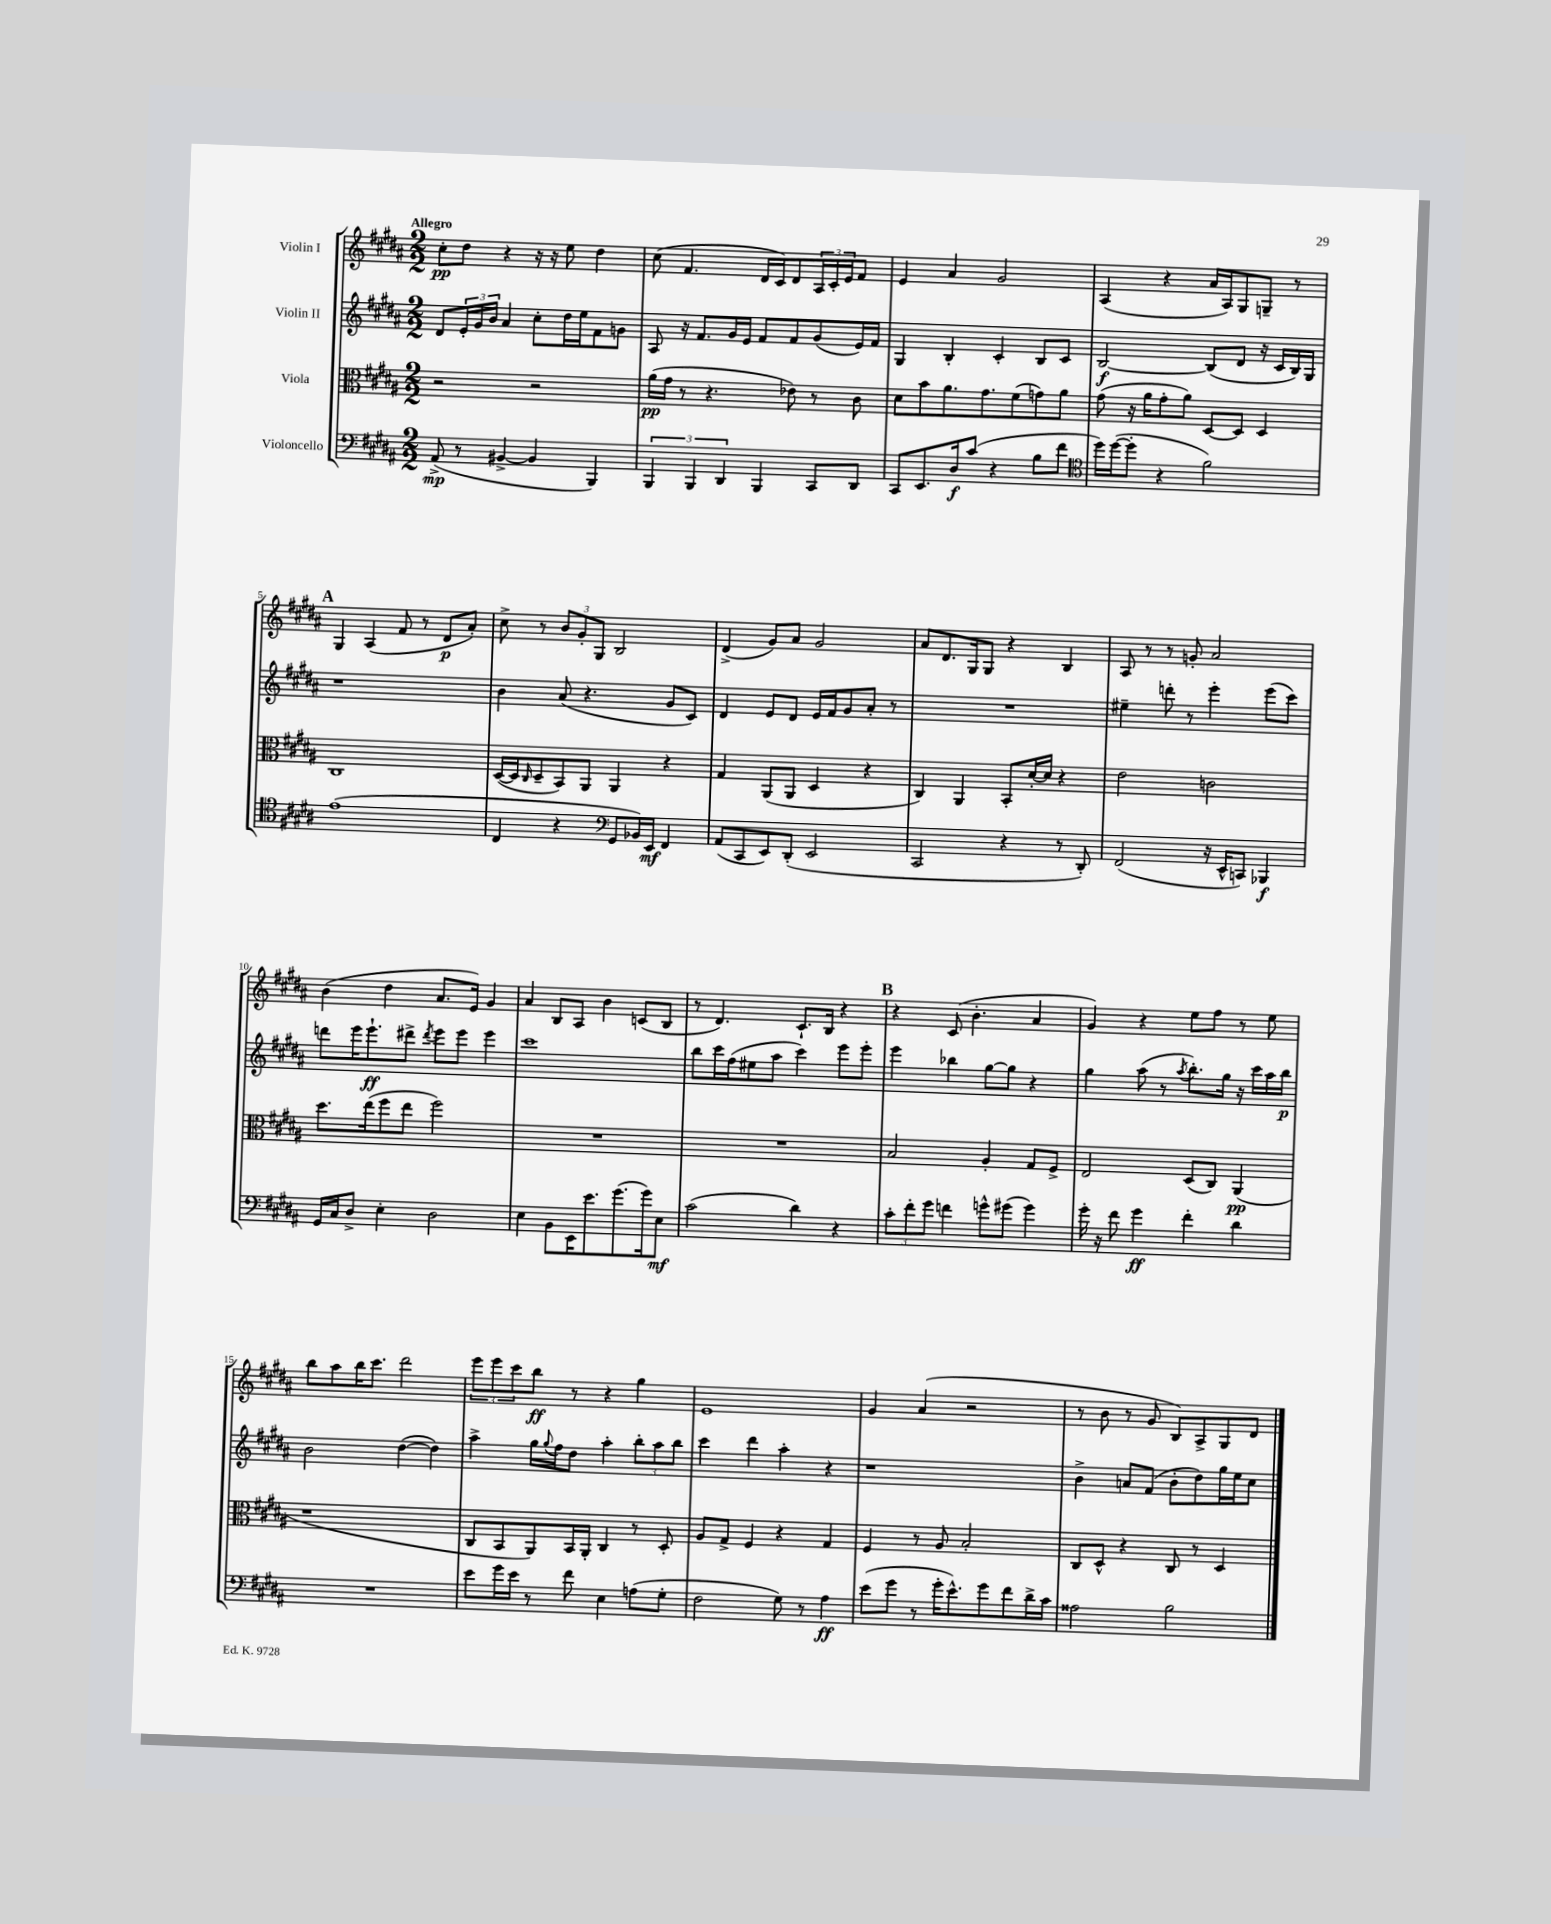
<<
\new StaffGroup <<
\new Staff = "s0" \with { instrumentName = "Violin I" } {
    \clef treble \key b \major \numericTimeSignature \time 2/2 \tempo "Allegro"
    cis''8-.\pp dis''8 r4 r16 r16 e''8 dis''4 |
    cis''8( fis'4. dis'16 cis'16) dis'8 \tuplet 3/2 { ais16 cis'16-. e'16 } fis'8 |
    e'4 ais'4 gis'2 |
    ais4( r4 ais'16 ais16) gis8 g8-- r8 |
    \mark \markup { \bold "A" } gis4 ais4( fis'8 r8 dis'8\p ais'8-.) |
    cis''8-> r8 \tuplet 3/2 { b'8 gis'8-. gis8 } b2 |
    dis'4->( gis'8) ais'8 gis'2 |
    ais'8 dis'8. gis16 gis8 r4 b4 |
    ais8 r8 r8 g'8-. ais'2 |
    b'4( dis''4 ais'8. e'16) gis'4 |
    ais'4 b8 ais8 b'4 c'8( b8 |
    r8 dis'4.) cis'8.-! b16 r4 |
    \mark \markup { \bold "B" } r4 cis'8( b'4.-. ais'4 |
    gis'4) r4 e''8 fis''8 r8 e''8 |
    b''8 ais''8 b''16 cis'''8. dis'''2 |
    \tuplet 3/2 { e'''8 e'''8 cis'''8 } b''8\ff r8 r4 gis''4 |
    e'1 |
    gis'4 ais'4( r2 |
    r8 b'8 r8 gis'8 b8) ais8-> gis8 dis'8 \bar "|." |
}
\new Staff = "s1" \with { instrumentName = "Violin II" } {
    \clef treble \key b \major \numericTimeSignature \time 2/2
    dis'8 \tuplet 3/2 { e'16-. gis'16 b'16 } ais'4 cis''8-. dis''16 e''16 fis'8 g'8 |
    ais8 r16 fis'8. gis'16 e'16 fis'8 fis'8 gis'8( e'16) fis'16 |
    gis4 b4-. cis'4-. b8 cis'8 |
    b2~\f b8( dis'8 r16 cis'16 b16) gis16 |
    \mark \markup { \bold "A" } r1 |
    b'4 ais'8( r4. gis'8 cis'8) |
    dis'4 e'8 dis'8 e'16 fis'16 gis'8 ais'8-. r8 |
    R1 |
    eis''4-- d'''8-. r8 e'''4-. e'''8( cis'''8) |
    d'''8 e'''16 e'''8.-!\ff dis'''8-> \acciaccatura { dis'''8 } e'''8 e'''8 e'''4 |
    cis'''1 |
    b''8 cis'''16 fis''16( eis''8 ais''8 cis'''4) e'''8 e'''8-. |
    \mark \markup { \bold "B" } e'''4 bes''4 gis''8~ gis''8 r4 |
    gis''4 ais''8( r8 \acciaccatura { ais''8 } b''8.-.) gis''16 r16 cis'''16 ais''16 b''16\p |
    b'2 dis''4~( dis''4) |
    ais''4-> gis''16 \appoggiatura { gis''8 } fis''16 dis''8 ais''4-. \tuplet 3/2 { b''8-. ais''8 b''8 } |
    cis'''4 dis'''4 ais''4-. r4 |
    r1 |
    b'4-> a'8 fis'8( b'8-. dis''8) gis''16 e''16 cis''8 \bar "|." |
}
\new Staff = "s2" \with { instrumentName = "Viola" } {
    \clef alto \key b \major \numericTimeSignature \time 2/2
    r2 r2 |
    ais'16\pp( gis'16 r8 r4. ees'8) r8 cis'8 |
    dis'8 b'8 ais'8. gis'8. fis'8( g'8) ais'8 |
    gis'8( r16 ais'16 gis'8-. ais'8) dis8~ dis8 dis4 |
    \mark \markup { \bold "A" } cis1 |
    dis16~( dis16 \grace { cis16 } dis8-- b,8) ais,8 ais,4 r4 |
    gis4 ais,8( ais,8 dis4 r4 |
    cis4) ais,4 b,8-. dis'16~-. dis'16 r4 |
    e'2 c'2 |
    dis''8. e''16( fis''8 e''8 fis''2) |
    R1 |
    R1 |
    \mark \markup { \bold "B" } b2 ais4-. gis8 fis8-> |
    e2 dis8( cis8) ais,4\pp( |
    r1 |
    cis8 b,8 ais,8) b,16 ais,16-. cis4 r8 dis8-. |
    ais8 gis8-> fis4 r4 gis4 |
    fis4 r8 ais8 b2-. |
    cis8 dis8-^ r4 cis8 r8 dis4 \bar "|." |
}
\new Staff = "s3" \with { instrumentName = "Violoncello" } {
    \clef bass \key b \major \numericTimeSignature \time 2/2
    ais,8->\mp( r8 bis,4~-> bis,4 b,,4) |
    \tuplet 3/2 { b,,4 b,,4 dis,4 } b,,4 cis,8 dis,8 |
    cis,8 e,8. dis16\f cis'8( r4 b8 fis'8 |
    \clef tenor dis''16) dis''16~( dis''8-. r4 fis'2) |
    \mark \markup { \bold "A" } e'1( |
    cis4 r4 \clef bass gis,8 bes,16) e,16\mf fis,4 |
    ais,8( cis,8 e,8) dis,8-.( e,2 |
    cis,2 r4 r8 dis,8-.) |
    fis,2( r16 e,16-^ c,8) bes,,4\f |
    gis,16 cis16 dis8-> e4-. dis2 |
    e4 b,8 e,16 e'8. gis'8.( gis'16) e8\mf |
    cis'2( dis'4) r4 |
    \mark \markup { \bold "B" } \tuplet 3/2 { cis'8-. fis'8-. gis'8 } f'4 g'8-^ gis'8( gis'4) |
    gis'16-. r16 fis'8 gis'4\ff fis'4-. dis'4 |
    R1 |
    e'8 gis'16 e'16 r8 fis'8 e4 a8( gis8-. |
    fis2 gis8) r8 ais4\ff |
    e'8( gis'8 r8 gis'16-. e'8.-^) gis'8 fis'8 dis'16-> cis'16 |
    aisis2 b2 \bar "|." |
}
>>
>>
